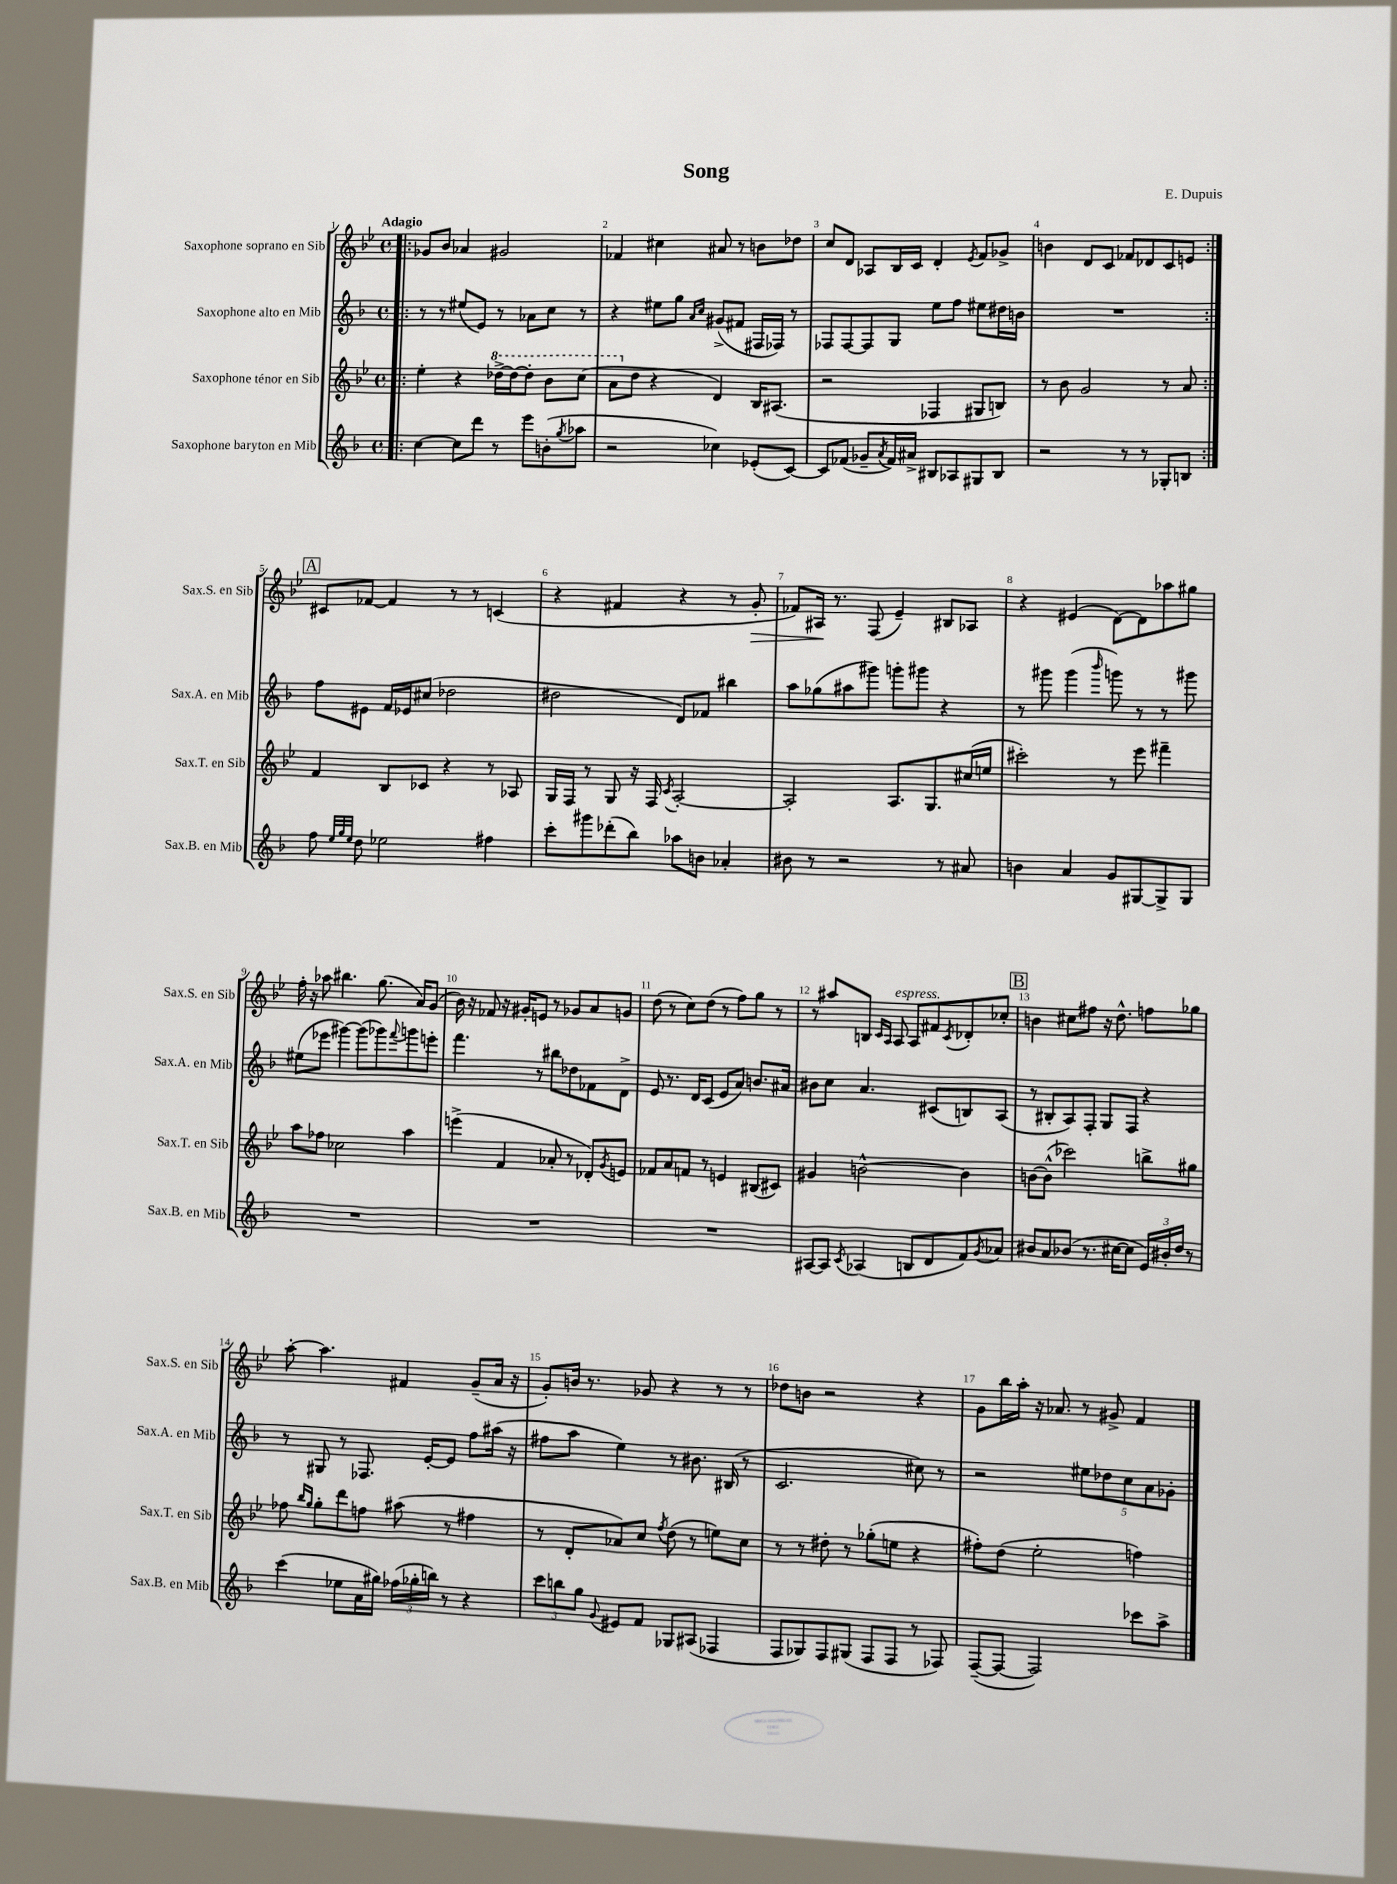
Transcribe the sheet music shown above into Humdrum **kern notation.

**kern	**kern	**kern	**kern
*staff4	*staff3	*staff2	*staff1
*clefG2	*clefG2	*clefG2	*clefG2
*k[b-]	*k[b-e-]	*k[b-]	*k[b-e-]
*M4/4	*M4/4	*M4/4	*M4/4
*met(c)	*met(c)	*met(c)	*met(c)
=!|:	=!|:	=!|:	=!|:
[4cc	4ee-'	8r	8g-
.	.	8r	8b-
8cc]	4r	(8ee#	4a-
8ddd	.	8e)	.
8r	[16ddd-^	8r	2g#
.	16ddd-_	.	.
8eee	8ddd-']	8a-	.
(8b'	8bb-	8cc	.
8qgg	.	.	.
8aa-	(8ccc	8r	.
=	=	=	=
2r	8aa	4r	4f-
.	8dd	.	.
.	4r	8ee#	4cc#
.	.	8gg	.
.	.	16qqa	.
.	.	16qqcc	.
4cc-)	4d)	(8g#^	8a#
.	.	8f#	8r
(8e-'	16B-	16F#	8b
.	(8.A#	16F-)	.
[8c)	.	8r	8dd-
=	=	=	=
8c]	2r	8F-	8cc
(8f-	.	[8F-	8d
8g-~	.	8F-]	8A-
8qa	.	.	.
16f-)	.	8G	16B-
16a#^	.	.	16c
8B#	4F-	8ee	4d'
8A-	.	8ff	.
.	.	.	8qe-
8G#	8G#	8ee#	8f
8B#	8B)	16dd#	8g-^
.	.	16b	.
=	=	=	=
2r	8r	1r	4b
.	8b-	.	.
.	2g	.	8d
.	.	.	8c
8r	.	.	8f-
8r	.	.	8d-
8G-'	8r	.	8c
8B	8a	.	8e
=:|!	=:|!	=:|!	=:|!
8ff	4f	8ff	8c#
32qqee	.	.	.
32qqgg	.	.	.
32qqee	.	.	.
8dd	.	8e#	[8f-
2ee-	8B-	16f	4f-]
.	.	16e-	.
.	8c-	(8cc#	.
.	4r	2dd-	8r
.	.	.	8r
4ff#	8r	.	(4c
.	8A-	.	.
=	=	=	=
8ccc'	16G	2dd#	4r
.	16F	.	.
8ggg#	8r	.	.
(8ddd-'	8G	.	4f#
8bb-)	16r	.	.
.	16F	.	.
.	8qc	.	.
8aa-	[2A'	8d)	4r
8b	.	8f-	.
4a-'	.	4bb#	8r
.	.	.	8g'
=	=	=	=
8b#	2A']	8aa	8f-)
8r	.	(8gg-	16A#
.	.	.	8.r
2r	.	8aa#	.
.	.	8ggg#)	(8F
.	8.A	8ggg'	4e-~)
.	.	8ggg#	.
.	8.G	.	.
8r	.	4r	8B#
8a#	(16cc#	.	8A-
.	16ee	.	.
=	=	=	=
4b	2ccc#')	8r	4r
.	.	8ggg#	.
4a	.	(4ggg#	(4e#
.	.	16qqbbb-	.
8g	8r	8ggg)	[8d)
[8G#	8eee-	8r	8d]
8G#^]	4fff#~	8r	8aa-
8G#	.	8ggg#	8gg#
=	=	=	=
1r	8aa	(8ee#	16ff'
.	.	.	16r
.	8ff-	8eee-	8aa-
.	2cc-	[4ggg#)	4.bb#
.	.	(8ggg#]	.
.	.	8ggg-)	(8.gg
.	.	8qqfff	.
.	4aa	8ggg	.
.	.	.	16a)
.	.	8eee'	(8g
=	=	=	=
1r	(4eee^	4.fff	16b-)
.	.	.	16r
.	.	.	8f-
.	4f	.	16r
.	.	.	16g#'
.	.	8r	8e
.	8a-'	8bb#	8r
.	8r	8dd-	8g-
.	8d-')	8f-	8a
.	8qg	.	.
.	8e	8d^	8g
=	=	=	=
1r	8f-	8e	(8dd
.	8a	8.r	8r
.	8f	.	8cc)
.	.	16d	.
.	8r	(8c	(8dd
.	4e	8e	8r
.	.	8a)	8ff)
.	(8B#	8.b	8gg
.	8c#)	.	8r
.	.	16a#	.
=	=	=	=
[8A#	4g#	8b#	8r
8A#]	.	8cc	8aa#
8qc	.	.	.
(4A-	[2b^^	4.a	8B
.	.	.	16qqc
.	.	.	16qqA
.	.	.	8A
8B	.	.	8A
8d	.	(8c#	8f#
.	.	.	8qc
8f)	4b]	8B)	8d-'
8qg	.	.	.
8a-	.	(8A	8cc-'
=	=	=	=
8b#	[8b	8r	4b
8a	(8b^^]	8B#'	.
(8b-	2ccc-)	8A)	8cc#
8.r	.	8F'	8ff#
.	.	8G	16r
[16cc#	.	.	8.dd^^
8cc#]	.	8F	.
24e)	8bb^	4r	8ff
24b#'	.	.	.
24dd	.	.	.
8r	8gg#	.	8gg-
=	=	=	=
(4ccc	8ff-	8r	[8aa'
.	16qqbb-	.	.
.	16qqgg	.	.
.	8gg'	8G#	4.aa]
8ee-	8ddd	8r	.
16a	8ff	8.F-	.
16gg#)	.	.	.
(24ff-	(8aa#	.	4f#
24gg-'	.	.	.
.	.	[16e'	.
24bb)	.	.	.
8r	8r	8e]	.
4r	4ff#	8ff	(8g~
.	.	(16aa#	16a
.	.	16r	16r
=	=	=	=
12ccc	8r	8ff#	8g')
12bb	.	.	.
.	8d'	8aa	16b
12gg	.	.	.
.	.	.	8.r
8qqg	.	.	.
8e#	8a-)	4ee)	.
8f	8cc	.	8g-
.	8qff	.	.
8G-	(8dd	8r	4r
(8A#	8r	8.b#	.
4F-	8ee)	.	8r
.	.	(16B#	.
.	8cc	8r	8r
=	=	=	=
8F	8r	2.c	8dd-
8G-)	8r	.	8b
8F	8dd#'	.	2r
(8G#	8r	.	.
8F	(8gg-'	.	.
8F	8ee	.	.
8r	4r	8cc#)	4r
8F-)	.	8r	.
=	=	=	=
([8F~	8ff#')	2r	8g
8F_	(8dd	.	16bb-
.	.	.	16aa'
2F])	2ee-'	.	16r
.	.	.	8.a-
.	.	10ee#	8r
.	.	10dd-	.
.	.	.	8g#^
.	.	10cc	.
8ccc-	4ff)	.	4f
.	.	10a	.
8aa^	.	.	.
.	.	10g-'	.
==	==	==	==
*-	*-	*-	*-
